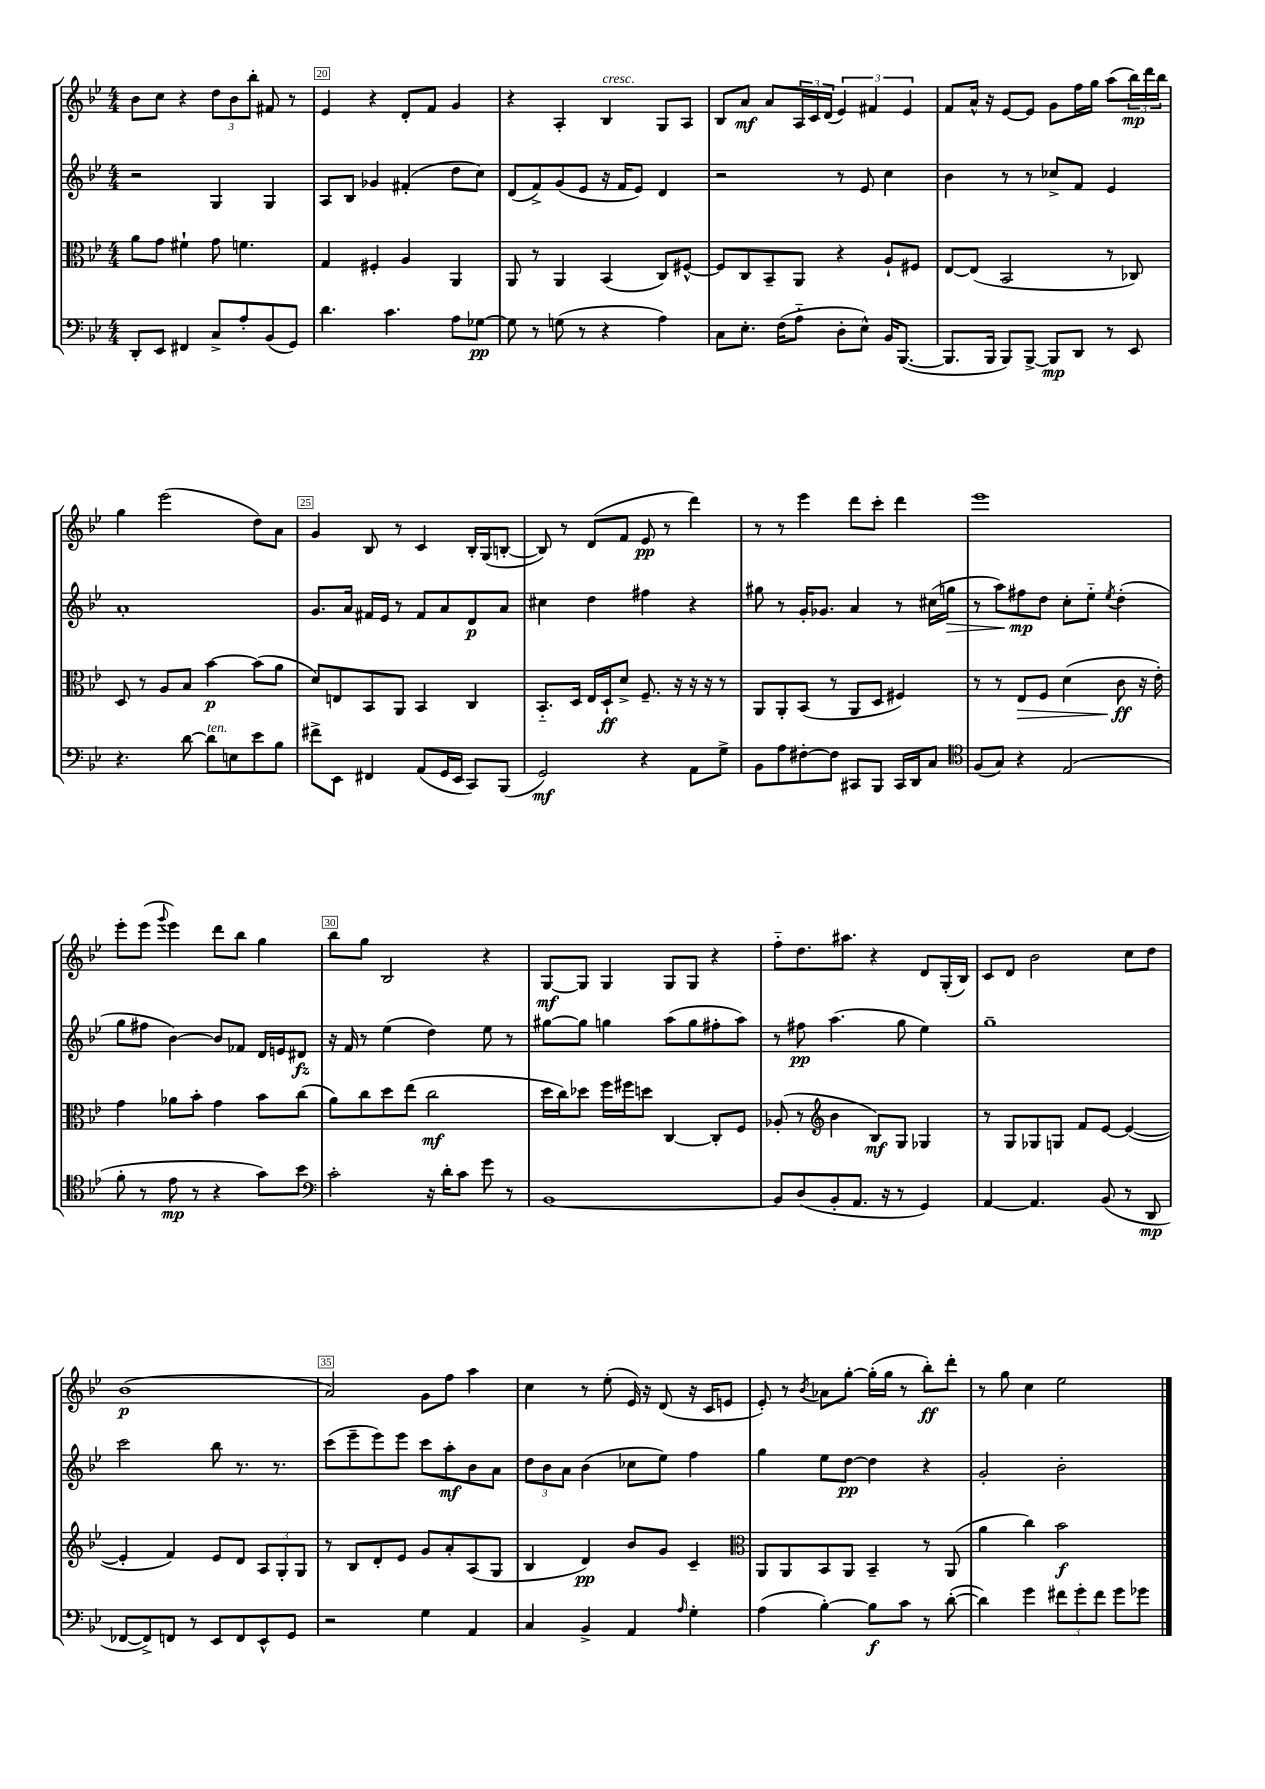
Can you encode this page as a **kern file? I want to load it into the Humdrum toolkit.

**kern	**kern	**kern	**kern
*staff4	*staff3	*staff2	*staff1
*clefF4	*clefC3	*clefG2	*clefG2
*k[b-e-]	*k[b-e-]	*k[b-e-]	*k[b-e-]
*M4/4	*M4/4	*M4/4	*M4/4
8DD'	8a	2r	8b-
8EE-	8g	.	8cc
4FF#	4f#`	.	4r
8C^	8g	4G	12dd
.	.	.	12b-
8A'	4.f	.	.
.	.	.	12bb-'
(8BB-	.	4G	8f#
8GG)	.	.	8r
=	=	=	=
4.d	4G	8A	4e-
.	.	8B-	.
.	4F#'	4g-	4r
4.c	.	.	.
.	4A	(4f#'	8d'
.	.	.	8f
8A	4AA	8dd	4g
[8G-	.	8cc)	.
=	=	=	=
8G-]	8AA	(8d	4r
8r	8r	8f^)	.
(8G	4AA	(8g	4A'
8r	.	8e-	.
4r	(4BB-	16r	4B-
.	.	16f	.
.	.	8e-)	.
4A)	8C)	4d	8G
.	[8F#^^	.	8A
=	=	=	=
8C	8F#]	2r	8B-
8.E-'	8C	.	8a
.	8BB-~	.	8a
(16F	.	.	.
8A'~	8AA	.	24A
.	.	.	24c
.	.	.	(24d
8D'	4r	8r	6e-)
8E-^^)	.	8e-	.
.	.	.	6f#
16BB-	8A`	4cc	.
([8.BBB-	.	.	.
.	.	.	6e-
.	8F#	.	.
=	=	=	=
8.BBB-]	[8E-	4b-	8f
.	(8E-]	.	16a^^
16BBB-	.	.	16r
8BBB-)	2BB-	8r	[8e-
[8BBB-^	.	8r	8e-]
8BBB-]	.	8cc-^	8g
8DD	.	8f	16ff
.	.	.	16gg
8r	8r	4e-	(8aa
8EE-	8C-)	.	24bb-)
.	.	.	24ddd
.	.	.	24bb-
=	=	=	=
4.r	8D	1a'	4gg
.	8r	.	.
.	8A	.	(2eee-
[8d	8B-	.	.
8d]	[4b-	.	.
8E	.	.	.
8e-	(8b-]	.	8dd)
8B-	8a	.	8a
=	=	=	=
8f#^	8d)	8.g	4g
8EE-	8E	.	.
.	.	16a	.
4FF#	8BB-	16f#	8B-
.	.	16e-	.
.	8AA	8r	8r
(8AA	4BB-	8f#	4c
16GG	.	8a	.
16EE-	.	.	.
8CC)	4C	8d	16B-'
.	.	.	(16G
(8BBB-	.	8a	[8B'
=	=	=	=
2GG)	8.BB-'~	4cc#	8B])
.	.	.	8r
.	16D	.	.
.	16E-	4dd	(8d
.	16D`	.	.
.	8d^	.	8f
4r	8.F~	4ff#	8e-
.	.	.	8r
.	16r	.	.
8AA	16r	4r	4ddd)
.	16r	.	.
8G^	8r	.	.
=	=	=	=
8BB-	8AA	8gg#	8r
8A	8AA'	8r	8r
[8F#'	(8BB-	16g'	4eee-
.	.	8.g-	.
8F#]	8r	.	.
8CC#	8AA	4a	8ddd
8BBB-	8D	.	8ccc'
16CC#	4F#)	8r	4ddd
16DD	.	.	.
8C	.	(16cc#	.
.	.	16gg	.
=	=	=	=
*clefC4	*	*	*
(8F	8r	8r	1eee-
8G)	8r	8aa)	.
4r	8E-	8ff#	.
.	8F	8dd	.
(2E-	(4d	8cc'	.
.	.	8ee-'~	.
.	.	8qee-	.
.	8c	(4dd'	.
.	16r	.	.
.	16e-')	.	.
=	=	=	=
8f'	4g	8gg	8eee-'
8r	.	8ff#	(8eee-
.	.	.	8qqggg
8e-	8a-	[4b-)	4eee-)
8r	8b-'	.	.
4r	4g	8b-]	8ddd
.	.	8f-	8bb-
8g)	8b-	16d	4gg
.	.	16e	.
8b-	(8cc	8d#	.
=	=	=	=
*clefF4	*	*	*
2c'	8a)	16r	8bb-
.	.	16f	.
.	8cc	8r	8gg
.	8dd	(4ee-	2B-
.	(8ee-	.	.
16r	2cc	4dd)	.
16d'	.	.	.
8c	.	.	.
8g	.	8ee-	4r
8r	.	8r	.
=	=	=	=
[1BB-	16dd	[8gg#	[8G
.	16cc)	.	.
.	8dd-	8gg#]	8G]
.	16ff	4gg	4G
.	16ff#	.	.
.	8dd	.	.
.	[4C	(8aa	8G
.	.	8gg	8G
.	8C']	8ff#'	4r
.	8F	8aa)	.
=	=	=	=
8BB-]	(8A-'	8r	8ff'~
(8D	8r	8ff#	8.dd
*	*clefG2	*	*
8BB-'	4b-	(4.aa	.
.	.	.	8.aa#
8.AA	.	.	.
.	8B-)	.	4r
16r	.	.	.
8r	8G	8gg	.
4GG)	4G-	4ee-)	8d
.	.	.	(16G'
.	.	.	16B-)
=	=	=	=
[4AA	8r	1gg~	8c
.	8G	.	8d
4.AA]	8G-	.	2b-
.	8G	.	.
.	8f	.	.
(8BB-	[8e-	.	.
8r	(4e-_	.	8cc
8DD	.	.	8dd
=	=	=	=
[8FF-	4e-']	2ccc	(1b-
8FF-^])	.	.	.
8FF	4f)	.	.
8r	.	.	.
8EE-	8e-	8bb-	.
8FF	8d	8.r	.
8EE-^^	12A	.	.
.	.	8.r	.
.	12G'	.	.
8GG	.	.	.
.	12G	.	.
=	=	=	=
2r	8r	(8ccc	2a)
.	8B-	8eee-~	.
.	8d'	8eee-)	.
.	8e-	8eee-	.
4G	8g	8ccc	8g
.	8a'	8aa'	8ff
4AA	(8A	8b-	4aa
.	8G	8a	.
=	=	=	=
4C	4B-	12dd	4cc
.	.	12b-	.
.	.	12a	.
4BB-^	4d)	(4b-	8r
.	.	.	(8ee-'
4AA	8b-	8cc-	16e-)
.	.	.	16r
.	8g	8ee-)	(8d
16qqA	.	.	.
4G'	4c~	4ff	16r
.	.	.	16c
.	.	.	8e
=	=	=	=
*	*clefC3	*	*
(4A	8AA	4gg	8e-')
.	8AA	.	8r
.	.	.	8qb-
[4B-')	8BB-	8ee-	8a-
.	8AA	[8dd	[8gg'
8B-]	4BB-~	4dd]	(16gg']
.	.	.	16gg
8c	.	.	8r
8r	8r	4r	8bb-')
([8d'	(8AA	.	8ddd'
=	=	=	=
4d])	4a	2g'	8r
.	.	.	8gg
4g	4cc)	.	4cc
12f#	2b-	2b-'	2ee-
12g'	.	.	.
12f#	.	.	.
8g	.	.	.
8g-	.	.	.
==	==	==	==
*-	*-	*-	*-
